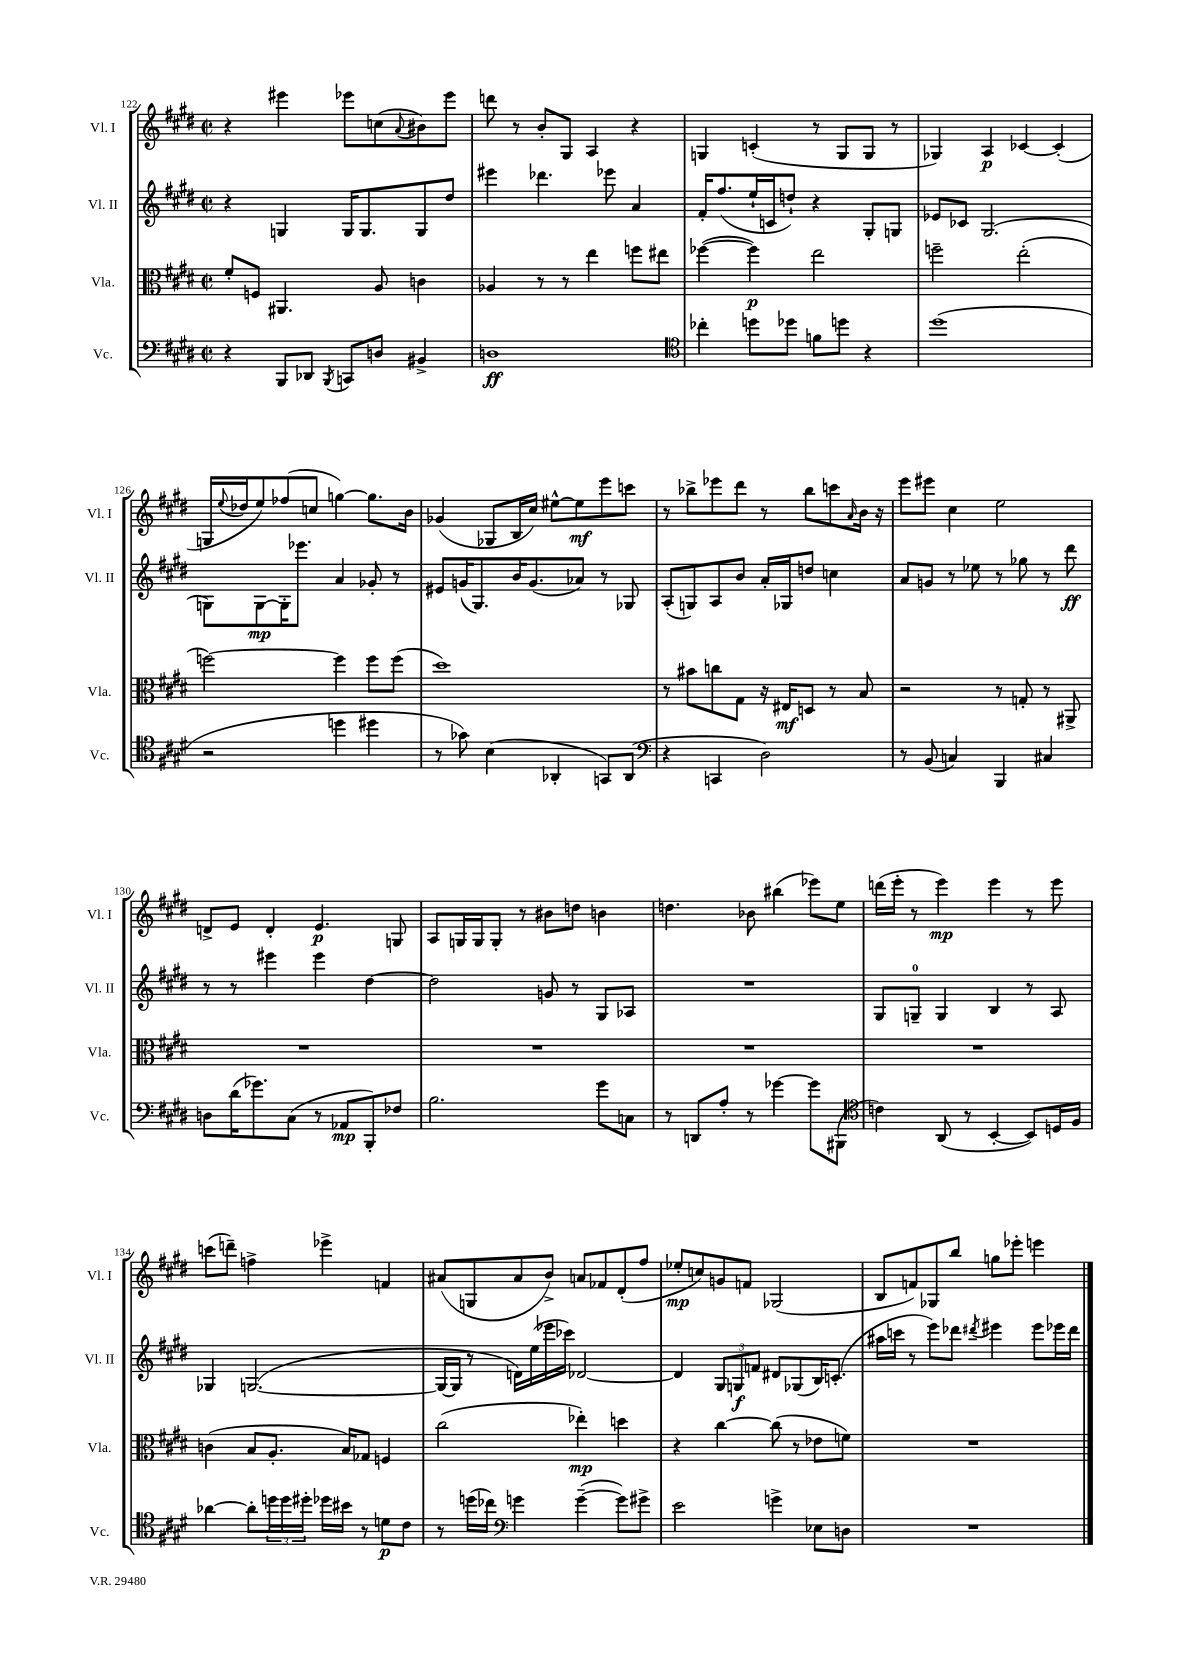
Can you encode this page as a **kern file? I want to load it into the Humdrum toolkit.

**kern	**dynam	**kern	**dynam	**kern	**dynam	**kern	**dynam
*part4	*part4	*part3	*part3	*part2	*part2	*part1	*part1
*staff4	*staff4	*staff3	*staff3	*staff2	*staff2	*staff1	*staff1
*I"Vc.	*	*I"Vla.	*	*I"Vl. II	*	*I"Vl. I	*
*I'Vc.	*	*I'Vla.	*	*I'Vl. II	*	*I'Vl. I	*
*clefF4	*	*clefC3	*	*clefG2	*	*clefG2	*
*k[f#c#g#d#]	*	*k[f#c#g#d#]	*	*k[f#c#g#d#]	*	*k[f#c#g#d#]	*
*M2/2	*	*M2/2	*	*M2/2	*	*M2/2	*
*met(c|)	*	*met(c|)	*	*met(c|)	*	*met(c|)	*
=122	=122	=122	=122	=122	=122	=122	=122
4r	.	8f#'/L	.	4r	.	4r	.
.	.	8Fn/J	.	.	.	.	.
8BBB/L	.	4.AA#X/	.	4Gn/	.	4eee#X\	.
8DD-X/J	.	.	.	.	.	.	.
8qBBB/	.	.	.	.	.	.	.
8CCn/L	.	.	.	16G/KL	.	8eee-X\L	.
.	.	.	.	8.G/	.	.	.
8Dn/J	.	8A/	.	.	.	(8ccn\	.
.	.	.	.	.	.	8qqa/	.
4BB#X^/	.	4cn\	.	8G/	.	8b#X\)	.
.	.	.	.	8dd#/J	.	8eee-\J	.
=123	=123	=123	=123	=123	=123	=123	=123
1Dn	ff	4A-X/	.	4eee#X\	.	8dddn\	.
.	.	.	.	.	.	8r	.
.	.	8r	.	4.ddd-X\	.	8b'/L	.
.	.	8r	.	.	.	8G#/J	.
.	.	4ee\	.	.	.	4A/	.
.	.	.	.	8eee-X\	.	.	.
.	.	8ffn\L	.	4a/	.	4r	.
.	.	8ee#X\J	.	.	.	.	.
=124	=124	=124	=124	=124	=124	=124	=124
*clefC4	*	*	*	*	*	*	*
4cc-X'\	.	([4ff-X\	.	16f#'/KL	.	4Gn/	.
.	.	.	.	(8.ff#/	.	.	.
8ddn\L	.	4ff-\])	p	16ee`/L	.	(4cn'/	.
.	.	.	.	16cn/J	.	.	.
8dd-X\J	.	.	.	8ddn`/J)	.	.	.
8fn\L	.	2ee\	.	4r	.	8r	.
8ddn\J	.	.	.	.	.	8G/L	.
4r	.	.	.	8G#'/L	.	8G/J	.
.	.	.	.	8Gn/J	.	8r	.
=125	=125	=125	=125	=125	=125	=125	=125
(1dd#	.	2ffn~\	.	8e-X/L	.	4G-X/)	.
.	.	.	.	8c-X/J	.	.	.
.	.	.	.	(2.G#/	.	4A/	p
.	.	(2ee'\	.	.	.	[4c-X/	.
.	.	.	.	.	.	(4c-'/]	.
!!LO:LB:g=z
=126	=126	=126	=126	=126	=126	=126	=126
2r	.	[2ffn\)	.	8Gn\L)	.	16Gn/LL	.
.	.	.	.	.	.	8qqee/	.
.	.	.	.	.	.	16dd-X/J	.
.	.	.	.	[8G\	mp	8ee/)	.
.	.	.	.	16G'\K]	.	(8ff-X/	.
.	.	.	.	8.eee-X\J	.	.	.
.	.	.	.	.	.	8ccn/J	.
4ddn\	.	4ff\]	.	4a/	.	[4ggn\)	.
4dd#X\	.	8ff\L	.	8g-X'/	.	8.gg\L]	.
.	.	(8ff\J	.	8r	.	.	.
.	.	.	.	.	.	16b\Jk	.
=127	=127	=127	=127	=127	=127	=127	=127
8r	.	1dd#)	.	8e#X/L	.	(4g-X/	.
8g-X\)	.	.	.	(16gn/K	.	.	.
.	.	.	.	8.G#/)	.	.	.
(4B\	.	.	.	.	.	8G-X/L	.
.	.	.	.	16b/K	.	16B/L	.
.	.	.	.	(8.g/	.	16cc#/JJ)	.
4AA-X'/	.	.	.	.	.	[8ee#X^^\L	.
.	.	.	.	8a-X/J)	.	8ee#\]	mf
8GGn/L)	.	.	.	8r	.	8eee\	.
(8AA-/J	.	.	.	8G-X/	.	8cccn\J	.
=128	=128	=128	=128	=128	=128	=128	=128
*clefF4	*	*	*	*	*	*	*
4r	.	8r	.	(8A'/L	.	8r	.
.	.	8b#X\L	.	8Gn/)	.	8bb-X^\L	.
4CCn/	.	8ccn\	.	8A/	.	8eee-X\	.
.	.	8G#\J	.	8b/J	.	8ddd#\J	.
2D#\)	.	16r	.	16a'/LL	.	8r	.
.	.	16E#X/KL	mf	16G-X/J	.	.	.
.	.	8Dn/J	.	8ddn/J	.	8bb-\L	.
.	.	8r	.	4ccn\	.	8cccn\	.
.	.	.	.	.	.	16qqa/	.
.	.	8B/	.	.	.	16b\Jk	.
.	.	.	.	.	.	16r	.
=129	=129	=129	=129	=129	=129	=129	=129
8r	.	2r	.	8a/L	.	8eee\L	.
(8BB/	.	.	.	8gn/J	.	8eee#X\J	.
4Cn/)	.	.	.	8r	.	4cc#\	.
.	.	.	.	8ee-X\	.	.	.
4BBB/	.	8r	.	8r	.	2ee\	.
.	.	8Gn'/	.	8gg-X\	.	.	.
4C#X/	.	8r	.	8r	.	.	.
.	.	8AA#X^/	.	8ddd#\	ff	.	.
!!LO:LB:g=z
=130	=130	=130	=130	=130	=130	=130	=130
8Dn\L	.	1r	.	8r	.	8dn^/L	.
(16d#\K	.	.	.	8r	.	8e/J	.
8.g-X\)	.	.	.	.	.	.	.
.	.	.	.	4eee#X\	.	4d'/	.
(8C#\J	.	.	.	.	.	.	.
8r	.	.	.	4eee#\	.	4.e/	p
8AA-X/L	mp	.	.	.	.	.	.
8BBB'/)	.	.	.	[4dd#\	.	.	.
8F-X/J	.	.	.	.	.	8Gn/	.
=131	=131	=131	=131	=131	=131	=131	=131
2.B\	.	1r	.	2dd#\]	.	8A/L	.
.	.	.	.	.	.	16Gn/L	.
.	.	.	.	.	.	16G/J	.
.	.	.	.	.	.	8G'/J	.
.	.	.	.	.	.	8r	.
.	.	.	.	8gn/	.	8b#X\L	.
.	.	.	.	8r	.	8ddn\J	.
8g#\L	.	.	.	8G#/L	.	4bn\	.
8Cn\J	.	.	.	8A-X/J	.	.	.
=132	=132	=132	=132	=132	=132	=132	=132
8r	.	1r	.	1r	.	4.ddn\	.
8DDn/L	.	.	.	.	.	.	.
8A'/J	.	.	.	.	.	.	.
8r	.	.	.	.	.	8b-X\	.
[4g-X\	.	.	.	.	.	(4bb#X\	.
8g-\L]	.	.	.	.	.	8eee-X\L)	.
(8BBB#X\J	.	.	.	.	.	8ee\J	.
=133	=133	=133	=133	=133	=133	=133	=133
*clefC4	*	*	*	*	*	*	*
4cn\)	.	1r	.	8G#/L	.	(16dddn\LL	.
.	.	.	.	.	.	16eee'\JJ	.
.	.	.	.	8Gn~/J	.	8r	.
(8AA/	.	.	.	4G/	.	4eee\)	mp
8r	.	.	.	.	.	.	.
[4BB'/	.	.	.	4B/	.	4eee\	.
8BB/L])	.	.	.	8r	.	8r	.
16Dn/L	.	.	.	8A/	.	8eee\	.
16F#/JJ	.	.	.	.	.	.	.
!!LO:LB:g=z
=134	=134	=134	=134	=134	=134	=134	=134
[4a-X\	.	(4cn\	.	4G-X/	.	(8cccn\L	.
.	.	.	.	.	.	8dddn~\J)	.
8a-'\L]	.	8B/L	.	([2.Gn/	.	4ffn^\	.
24ddn\L	.	8.A'/J	.	.	.	.	.
24dd\	.	.	.	.	.	.	.
24dd#X'\JJ	.	.	.	.	.	.	.
16dd-X\LL	.	.	.	.	.	4eee-X^\	.
16b#X\JJ	.	16B/KL)	.	.	.	.	.
8r	.	8G-X/J	.	.	.	.	.
8dn\L	p	4Fn/	.	.	.	4fn/	.
8c#\J	.	.	.	.	.	.	.
=135	=135	=135	=135	=135	=135	=135	=135
8r	.	(2cc#\	.	16G/LL_	.	(8a#X/L	.
.	.	.	.	16G/JJ]	.	.	.
(16ddn\LL	.	.	.	8r	.	8Gn/	.
16cc-X\JJ)	.	.	.	.	.	.	.
*clefF4	*	*	*	*	*	*	*
4gn\	.	.	.	16dn\LL)	.	8a#/	.
.	.	.	.	(16ee\	.	.	.
.	.	.	.	16eee-X\	.	8b^/J)	.
.	.	.	.	16ccc-X\JJ)	.	.	.
([4g~\	.	4ee-X'\)	mp	[2d-X/	.	8an/L	.
.	.	.	.	.	.	8f-X/	.
8g\L])	.	4ddn\	.	.	.	(8d#'/	.
8g#X^\J	.	.	.	.	.	8ff#/J	.
=136	=136	=136	=136	=136	=136	=136	=136
2e\	.	4r	.	4d-/]	.	8ee-X'/L	mp
.	.	.	.	.	.	8ccn/)	.
.	.	[4cc#\	.	12G#/L	.	8gn/	.
.	.	.	.	12Gn/	f	.	.
.	.	.	.	.	.	8fn/J	.
.	.	.	.	12fn/J	.	.	.
4gn^\	.	(8cc#\]	.	8d#X/L	.	(2G-X/	.
.	.	8r	.	(8G-X/	.	.	.
8E-X\L	.	8e-X\L	.	16B/K)	.	.	.
.	.	.	.	(8.cn'/J	.	.	.
8Dn\J	.	8fn\J)	.	.	.	.	.
=137	=137	=137	=137	=137	=137	=137	=137
1r	.	1r	.	16aa#X\LL	.	8B/L	.
.	.	.	.	16cccn\JJ	.	.	.
.	.	.	.	8r	.	8fn/)	.
.	.	.	.	8eee\L)	.	8G-X/	.
.	.	.	.	8ddd-X\J	.	8bb/J	.
.	.	.	.	8qddd#X/	.	.	.
.	.	.	.	4eee#X\	.	8ggn\L	.
.	.	.	.	.	.	8eee-X'\J	.
.	.	.	.	8eee#\L	.	4eeen\	.
.	.	.	.	16eee-X\L	.	.	.
.	.	.	.	16ddd#\JJ	.	.	.
==	==	==	==	==	==	==	==
*-	*-	*-	*-	*-	*-	*-	*-
